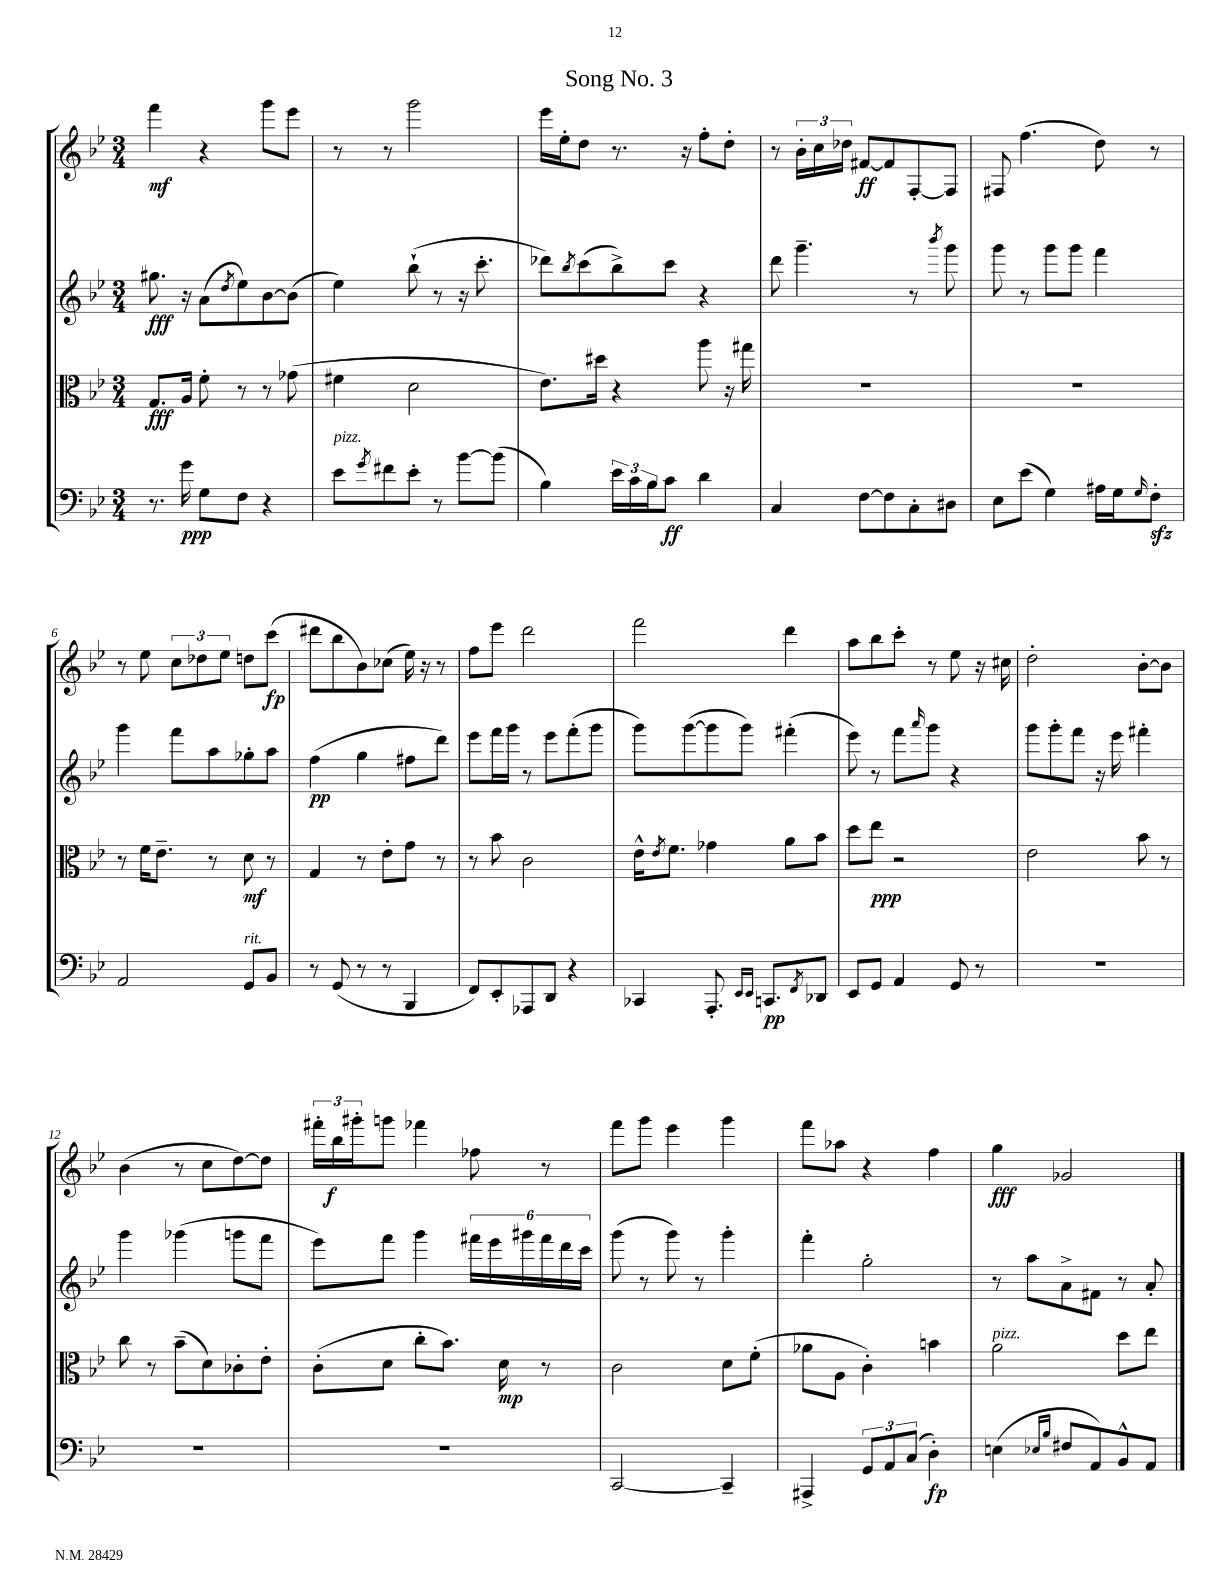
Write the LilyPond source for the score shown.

\header { title = "Song No. 3" }
<<
\new StaffGroup <<
\new Staff = "s0" {
    \clef treble \key bes \major \numericTimeSignature \time 3/4
    f'''4\mf r4 g'''8 ees'''8 |
    r8 r8 g'''2 |
    ees'''16 ees''16-. d''8 r8. r16 f''8-. d''8-. |
    r8 \tuplet 3/2 { bes'16-. c''16 des''16 } fis'8~\ff fis'8 f8~-. f8 |
    fis8 f''4.( d''8) r8 |
    r8 ees''8 \tuplet 3/2 { c''8 des''8 ees''8 } d''8 c'''8\fp( |
    dis'''8 bes''8 bes'8) ces''8( ees''16) r16 r8 |
    f''8 ees'''8 d'''2 |
    f'''2 d'''4 |
    a''8 bes''8 c'''8-. r8 ees''8 r16 cis''16 |
    d''2-. bes'8~-. bes'8 |
    bes'4( r8 c''8 d''8~) d''8 |
    \tuplet 3/2 { fis'''16-. bes''16\f gis'''16-. } g'''8 fes'''4 fes''8 r8 |
    f'''8 g'''8 ees'''4 g'''4 |
    f'''8 aes''8 r4 f''4 |
    g''4\fff ges'2 \bar "|." |
}
\new Staff = "s1" {
    \clef treble \key bes \major \numericTimeSignature \time 3/4
    gis''8.\fff r16 a'8( \acciaccatura { d''8 } ees''8) bes'8~ bes'8( |
    ees''4) bes''8-!( r8 r16 c'''8.-. |
    des'''8) \acciaccatura { bes''8 } c'''8( bes''8->) c'''8 r4 |
    d'''8 g'''4.-- r8 \acciaccatura { bes'''8 } g'''8 |
    g'''8 r8 g'''8 g'''8 f'''4 |
    g'''4 f'''8 a''8 ges''8-. a''8 |
    f''4\pp( g''4 fis''8 d'''8) |
    ees'''8 f'''16 g'''16 r8 ees'''8 f'''8-.( g'''8 |
    g'''8) g'''8~( g'''8 g'''8) fis'''4-.( |
    ees'''8) r8 f'''8 \grace { a'''16 } g'''8 r4 |
    g'''8 g'''8-. f'''8 r16 ees'''16 fis'''4-. |
    g'''4 ges'''4( g'''8 f'''8 |
    ees'''8) f'''8 g'''4 \tuplet 6/4 { fis'''16 ees'''16 gis'''16 fis'''16 d'''16 c'''16 } |
    g'''8( r8 g'''8) r8 g'''4-. |
    f'''4-. g''2-. |
    r8 a''8 a'8-> fis'8 r8 a'8-. \bar "|." |
}
\new Staff = "s2" {
    \clef alto \key bes \major \numericTimeSignature \time 3/4
    g8.\fff a16 f'8-. r8 r8 ges'8( |
    fis'4 d'2 |
    ees'8.) dis''16 r4 a''8 r16 gis''16 |
    R2. |
    R2. |
    r8 f'16 ees'8.-- r8 d'8\mf r8 |
    g4 r8 ees'8-. g'8 r8 |
    r8 bes'8 c'2 |
    ees'16-^ \acciaccatura { ees'8 } f'8. ges'4 a'8 bes'8 |
    d''8 ees''8\ppp r2 |
    ees'2 bes'8 r8 |
    c''8 r8 bes'8--( d'8) ces'8-. ees'8-. |
    c'8-.( d'8 c''8-. bes'8.) d'16\mp r8 |
    c'2 d'8 f'8-.( |
    aes'8 a8 c'4-.) b'4 |
    a'2^\markup { \italic "pizz." } d''8 ees''8 \bar "|." |
}
\new Staff = "s3" {
    \clef bass \key bes \major \numericTimeSignature \time 3/4
    r8. g'16\ppp g8 f8 r4 |
    ees'8^\markup { \italic "pizz." } \acciaccatura { g'8 } fis'8 ees'8-. r8 bes'8~ bes'8( |
    bes4) \tuplet 3/2 { ees'16 c'16 bes16 } c'8\ff d'4 |
    c4 f8~ f8 c8-. dis8 |
    ees8 ees'8( g4) ais16 g16 \grace { g16 } f8-.\sfz |
    a,2 g,8^\markup { \italic "rit." } bes,8 |
    r8 g,8( r8 r8 bes,,4 |
    f,8) ees,8-. aes,,8 d,8 r4 |
    ces,4 a,,8.-. \grace { ees,16 ees,16 } c,8.\pp \acciaccatura { f,8 } des,8 |
    ees,8 g,8 a,4 g,8 r8 |
    R2. |
    R2. |
    R2. |
    c,2~ c,4-- |
    ais,,4-> \tuplet 3/2 { g,8 a,8 c8( } d4-.\fp) |
    e4( \grace { ees16 bes16 } fis8 a,8) bes,8-^ a,8 \bar "|." |
}
>>
>>
